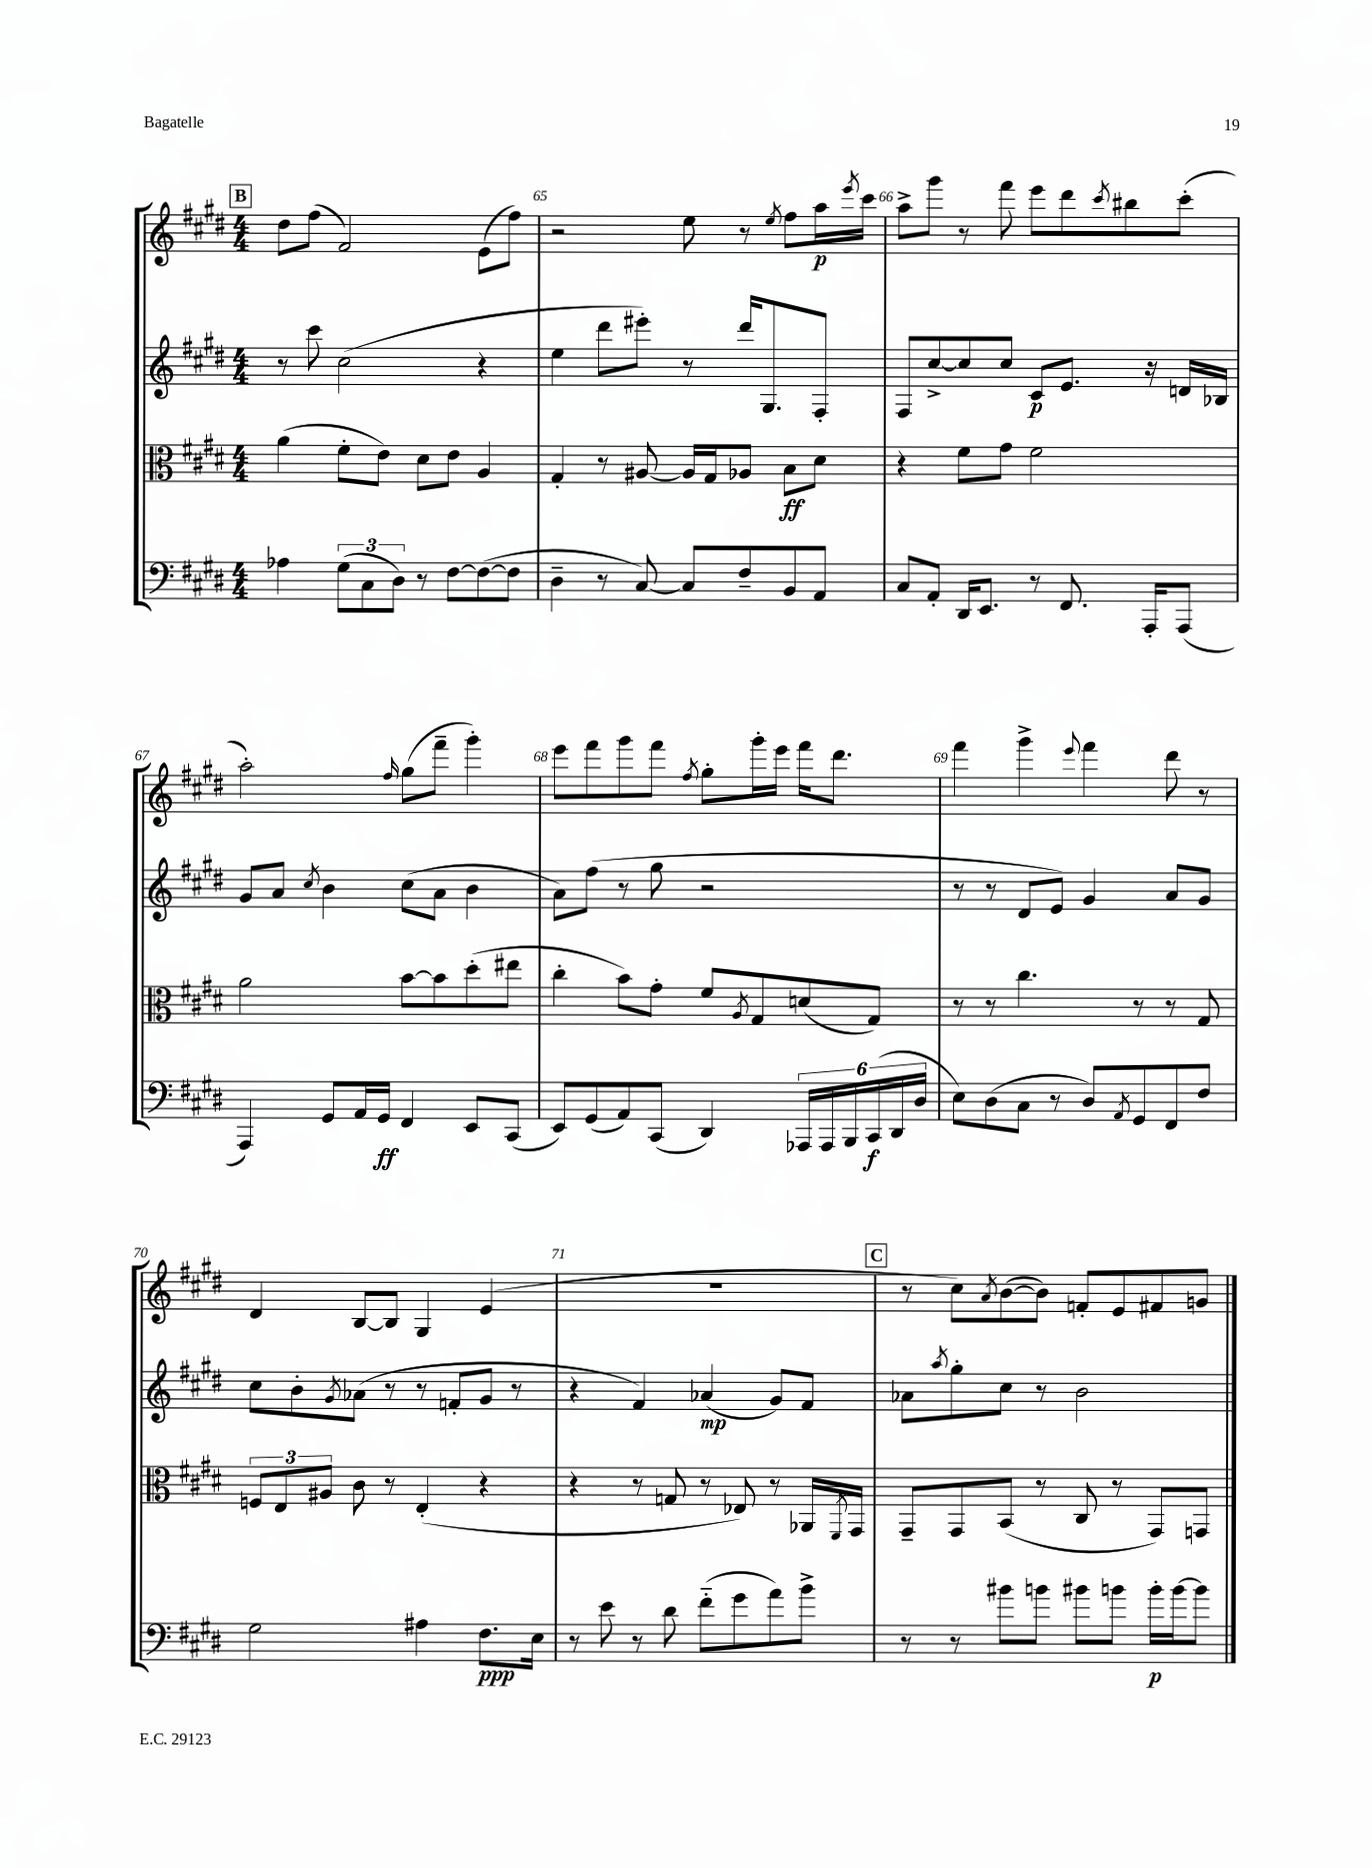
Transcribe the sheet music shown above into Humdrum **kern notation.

**kern	**kern	**kern	**kern
*staff4	*staff3	*staff2	*staff1
*clefF4	*clefC3	*clefG2	*clefG2
*k[f#c#g#d#]	*k[f#c#g#d#]	*k[f#c#g#d#]	*k[f#c#g#d#]
*M4/4	*M4/4	*M4/4	*M4/4
4A-	(4a	8r	8dd#
.	.	8ccc#	(8ff#
(12G#	8f#'	(2cc#	2f#)
12C#	.	.	.
.	8e)	.	.
12D#)	.	.	.
8r	8d#	.	.
[8F#	8e	.	.
(8F#_	4A	4r	(8e
8F#]	.	.	8ff#)
=	=	=	=
4D#~	4G#'	4ee	2r
8r	8r	8ddd#	.
[8C#)	[8A#	8eee#')	.
8C#]	16A#]	8r	8ee
.	16G#	.	.
8F#~	8A-	16ddd#	8r
.	.	8.G#	.
.	.	.	8qee
8BB	8B	.	8ff#
8AA	8d#	8F#'	16aa
.	.	.	8qeee
.	.	.	16ccc#
=	=	=	=
8C#	4r	8F#	8aa^
8AA'	.	[8cc#^	8ggg#
16DD#	8f#	8cc#]	8r
8.EE	.	.	.
.	8g#	8cc#	8fff#
8r	2f#	8c#	8eee
8.FF#	.	8.e	8ddd#
.	.	.	8qccc#
.	.	.	8bb#
16AAA'	.	16r	.
(8AAA	.	16d	(8ccc#'
.	.	16B-	.
=	=	=	=
4AAA)	2a	8g#	2aa')
.	.	8a	.
.	.	8qcc#	.
8GG#	.	4b	.
16AA	.	.	.
16GG#	.	.	.
.	.	.	16qqff#
4FF#	[8b	(8cc#	(8gg#
.	8b]	8a	8fff#~
8EE	(8dd#'	4b	4ggg#')
(8CC#	8ee#	.	.
=	=	=	=
8EE)	4cc#'	8a)	8eee
(8GG#	.	(8ff#	8fff#
8AA)	8b)	8r	8ggg#
(8CC#	8g#'	8gg#	8fff#
.	.	.	8qff#
4DD#)	8f#	2r	8gg#'
.	8qA	.	.
.	8G#	.	16ggg#'
.	.	.	16eee
24AAA-	(8d	.	16fff#
24AAA-	.	.	.
.	.	.	8.ddd#
24BBB	.	.	.
(24CC#	8G#)	.	.
24DD#	.	.	.
24D#	.	.	.
=	=	=	=
8E)	8r	8r	4fff#
(8D#	8r	8r	.
8C#	4.cc#	8d#	4ggg#^
8r	.	8e)	.
.	.	.	8qqeee
8D#)	.	4g#	4fff#
8qAA	.	.	.
8GG#	8r	.	.
8FF#	8r	8a	8ddd#
8F#	8G#	8g#	8r
=	=	=	=
2G#	12F	8cc#	4d#
.	12E	.	.
.	.	8b'	.
.	12A#	.	.
.	.	8qg#	.
.	8c#	(8a-	[8B
.	8r	8r	8B]
4A#	(4E'	8r	4G#
.	.	8f'	.
8.F#	4r	8g#	(4e
.	.	8r	.
16E	.	.	.
=	=	=	=
8r	4r	4r	1r
8e	.	.	.
8r	8r	4f#)	.
8d#	8G	.	.
(8f#'~	8r	(4a-	.
8g#	8E-)	.	.
8a)	8r	8g#)	.
8b^	16AA-	8f#	.
.	8qFF#	.	.
.	16GG#	.	.
=	=	=	=
8r	8GG#~	8a-	8r
.	.	8qaa	.
8r	8GG#	8gg#'	8cc#)
.	.	.	8qa
8b#	(8BB	8cc#	([8b
8b	8r	8r	8b])
8b#	8C#	2b	8f'
8b	8r	.	8e
16b'	8GG#)	.	8f#
[16b	.	.	.
8b]	8GG	.	8g
==	==	==	==
*-	*-	*-	*-
